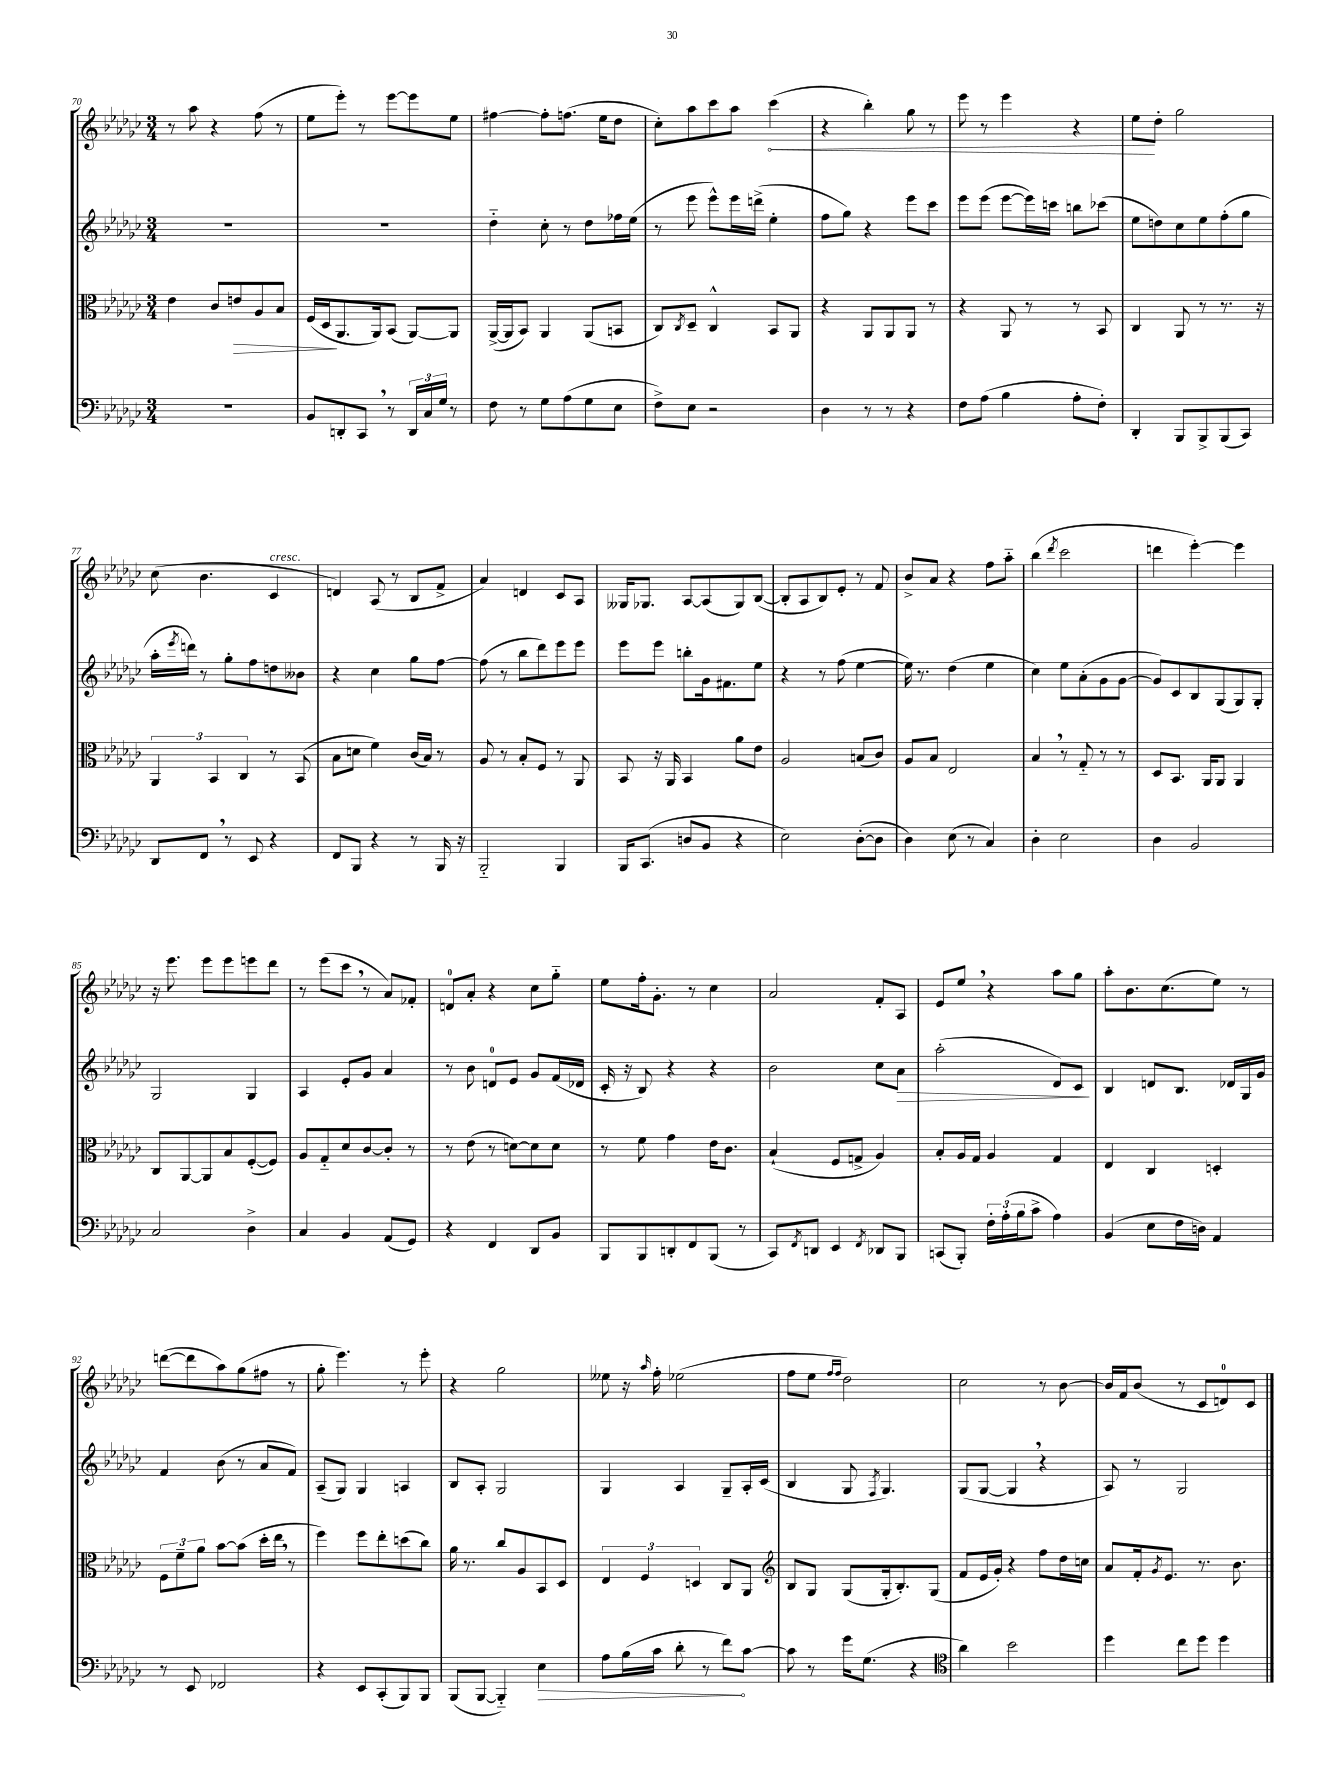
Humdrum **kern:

**kern	**dynam	**kern	**dynam	**kern	**dynam	**kern	**dynam
*part4	*part4	*part3	*part3	*part2	*part2	*part1	*part1
*staff4	*staff4	*staff3	*staff3	*staff2	*staff2	*staff1	*staff1
*clefF4	*	*clefC3	*	*clefG2	*	*clefG2	*
*k[b-e-a-d-g-c-]	*	*k[b-e-a-d-g-c-]	*	*k[b-e-a-d-g-c-]	*	*k[b-e-a-d-g-c-]	*
*M3/4	*	*M3/4	*	*M3/4	*	*M3/4	*
=70	=70	=70	=70	=70	=70	=70	=70
2.r	.	4e-\	.	2.r	.	8r	.
.	.	.	.	.	.	8aa-\	.
.	.	8c-/L	.	.	.	4r	.
!	!	!	!LO:HP:b	!	!	!	!
.	.	8en/	>	.	.	.	.
.	.	8A-/	.	.	.	(8ff\	.
.	.	8B-/J	.	.	.	8r	.
=71	=71	=71	=71	=71	=71	=71	=71
8BB-/L	.	(16F/LL	.	2.r	.	8ee-\L	.
.	.	16D-/J	.	.	.	.	.
8DDn'/	.	8.AA-/	]	.	.	8eee-'\J)	.
8CC-,/J	.	.	.	.	.	8r	.
.	.	16AA-/k)	.	.	.	.	.
8r	.	(8BB-/J	.	.	.	[8eee-\L	.
24DD/LL	.	[8AA-/L)	.	.	.	8eee-\]	.
24C-/	.	.	.	.	.	.	.
24G-/JJ	.	.	.	.	.	.	.
8r	.	8AA-/J]	.	.	.	8ee-\J	.
=72	=72	=72	=72	=72	=72	=72	=72
8F\	.	([16AA-^/LL	.	4dd-\	.	[4ff#X\	.
.	.	16AA-/J]	.	.	.	.	.
8r	.	8BB-/J)	.	.	.	.	.
8G-\L	.	4AA-/	.	8cc-'\	.	8ff#'\L]	.
(8A-\	.	.	.	8r	.	(8.ffn\J	.
8G-\	.	(8AA-/L	.	8dd-\L	.	.	.
.	.	.	.	.	.	16ee-\KL	.
8E-\J	.	8BBn/J	.	16ff-X\L	.	8dd-\J	.
.	.	.	.	(16ee-\JJ	.	.	.
=73	=73	=73	=73	=73	=73	=73	=73
8F^\L)	.	8C-/L)	.	8r	.	8cc-'\L)	.
.	.	8qC-/	.	.	.	.	.
8E-\J	.	8D-~/J	.	8eee-\	.	8aa-\	.
2r	.	4C-^^/	.	8eee-^^\L)	.	8ccc-\	.
.	.	.	.	16eee-\L	.	8aa-\J	.
.	.	.	.	(16dddn^\JJ	.	.	.
!	!	!	!	!	!	!	!LO:HP:b
.	.	8BB-/L	.	4ee-'\	.	(4ccc-\	<
.	.	8AA-/J	.	.	.	.	.
=74	=74	=74	=74	=74	=74	=74	=74
4D-\	.	4r	.	8ff\L	.	4r	.
.	.	.	.	8gg-\J)	.	.	.
8r	.	8AA-/L	.	4r	.	4bb-'\)	.
8r	.	8AA-/	.	.	.	.	.
4r	.	8AA-/J	.	8eee-\L	.	8gg-\	.
.	.	8r	.	8ccc-\J	.	8r	.
=75	=75	=75	=75	=75	=75	=75	=75
8F\L	.	4r	.	8eee-\L	.	8eee-\	.
(8A-\J	.	.	.	(8eee-\J	.	8r	.
4B-\	.	8AA-/	.	[8eee-\L	.	4eee-\	.
.	.	8r	.	16eee-\L])	.	.	.
.	.	.	.	16cccn\JJ	.	.	.
8A-'\L	.	8r	.	8bbn\L	.	4r	.
8F'\J)	.	8BB-/	.	(8ccc-X\J	.	.	.
=76	=76	=76	=76	=76	=76	=76	=76
4DD-'/	.	4C-/	.	8ee-\L	.	8ee-\L	.
.	.	.	.	8ddn\)	.	8dd-'\J	[
8BBB-/L	.	8AA-/	.	8cc-\	.	2gg-\	.
8BBB-^/	.	8r	.	8ee-\	.	.	.
(8BBB-/	.	8.r	.	(8ff'\	.	.	.
8CC-/J)	.	.	.	8gg-\J	.	.	.
.	.	16r	.	.	.	.	.
!!LO:LB:g=z
=77	=77	=77	=77	=77	=77	=77	=77
8DD-/L	.	6AA-/	.	16aa-'\LL	.	(8cc-\	.
.	.	.	.	8qeee-/	.	.	.
.	.	.	.	16dddn\JJ)	.	.	.
8FF,/J	.	.	.	8r	.	4.b-\	.
.	.	6BB-/	.	.	.	.	.
8r	.	.	.	8gg-'\L	.	.	.
.	.	6C-/	.	.	.	.	.
8EE-/	.	.	.	8ff\	.	.	.
!	!	!	!	!	!	!LO:TX:a:i:t=cresc.	!
4r	.	8r	.	8ddn\	.	4c-/	.
.	.	(8BB-/	.	8b--X\J	.	.	.
=78	=78	=78	=78	=78	=78	=78	=78
8FF/L	.	8B-\L	.	4r	.	4dn/)	.
8BBB-/J	.	8dn\J	.	.	.	.	.
4r	.	4f\)	.	4cc-\	.	(8A-/	.
.	.	.	.	.	.	8r	.
8r	.	(16c-/LL	.	8gg-\L	.	8B-/L	.
.	.	16B-/JJ)	.	.	.	.	.
16BBB-/	.	8r	.	[8ff\J	.	8f^/J	.
16r	.	.	.	.	.	.	.
=79	=79	=79	=79	=79	=79	=79	=79
2BBB-/	.	8A-/	.	(8ff\]	.	4a-/)	.
.	.	8r	.	8r	.	.	.
.	.	8B-'/L	.	8bb-\L	.	4dn/	.
.	.	8F/J	.	8ddd-\)	.	.	.
4BBB-/	.	8r	.	8eee-\	.	8c-/L	.
.	.	8AA-/	.	8eee-\J	.	8A-/J	.
=80	=80	=80	=80	=80	=80	=80	=80
16BBB-/KL	.	8BB-/	.	8eee-\L	.	16G--X/KL	.
(8.CC-/J	.	.	.	.	.	8.G-X/J	.
.	.	16r	.	8eee-\J	.	.	.
.	.	16AA-/	.	.	.	.	.
8Dn/L	.	4BB-/	.	8bbn'\L	.	[8A-/L	.
8BB-/J	.	.	.	16g-\k	.	(8A-/]	.
.	.	.	.	8.f#X\	.	.	.
4r	.	8a-\L	.	.	.	8G-/)	.
.	.	8e-\J	.	8ee-\J	.	([8B-/J	.
=81	=81	=81	=81	=81	=81	=81	=81
2E-\)	.	2A-/	.	4r	.	8B-'/L]	.
.	.	.	.	.	.	8A-/	.
.	.	.	.	8r	.	8B-/)	.
.	.	.	.	(8ff\	.	8e-'/J	.
([8D-'\L	.	(8Bn/L	.	[4ee-\	.	8r	.
8D-\J]	.	8c-/J)	.	.	.	8f/	.
=82	=82	=82	=82	=82	=82	=82	=82
4D-\)	.	8A-/L	.	16ee-\])	.	8b-^/L	.
.	.	.	.	8.r	.	.	.
.	.	8B-/J	.	.	.	8a-/J	.
(8E-\	.	2E-/	.	(4dd-\	.	4r	.
8r	.	.	.	.	.	.	.
4C-/)	.	.	.	4ee-\	.	8ff\L	.
.	.	.	.	.	.	8aa-\J	.
=83	=83	=83	=83	=83	=83	=83	=83
4D-'\	.	4B-,/	.	4cc-\)	.	(4bb-\	.
.	.	.	.	.	.	8qddd-/	.
2E-\	.	8r	.	8ee-\L	.	2ccc-\	.
.	.	8G-/	.	(8a-'\	.	.	.
.	.	8r	.	8g-\	.	.	.
.	.	8r	.	[8g-\J	.	.	.
=84	=84	=84	=84	=84	=84	=84	=84
4D-\	.	8D-/L	.	8g-/L])	.	4dddn\	.
.	.	8.BB-/J	.	8c-/	.	.	.
2BB-/	.	.	.	8B-/	.	[4eee-'\)	.
.	.	16AA-/KL	.	.	.	.	.
.	.	8AA-/J	.	(8G-/	.	.	.
.	.	4AA-/	.	8G-/)	.	4eee-\]	.
.	.	.	.	8G-'/J	.	.	.
!!LO:LB:g=z
=85	=85	=85	=85	=85	=85	=85	=85
2C-/	.	8C-/L	.	2G-/	.	16r	.
.	.	.	.	.	.	8.eee-\	.
.	.	[8AA-/	.	.	.	.	.
.	.	8AA-/]	.	.	.	8eee-\L	.
.	.	8B-/	.	.	.	8eee-\	.
4D-^\	.	([8F'/	.	4G-/	.	8eeen\	.
.	.	8F/J])	.	.	.	8ddd-\J	.
=86	=86	=86	=86	=86	=86	=86	=86
4C-/	.	8A-/L	.	4A-/	.	8r	.
.	.	8G-/	.	.	.	(8eee-\L	.
4BB-/	.	8d-/	.	8e-'/L	.	8ccc-,\J	.
.	.	[8c-/	.	8g-/J	.	8r	.
(8AA-/L	.	8c-'/J]	.	4a-/	.	8a-/L)	.
8GG-/J)	.	8r	.	.	.	8f-X'/J	.
=87	=87	=87	=87	=87	=87	=87	=87
4r	.	8r	.	8r	.	8dn/L	.
.	.	(8e-\	.	8b-\	.	8a-'/J	.
4FF/	.	8r	.	8dn/L	.	4r	.
.	.	[8dn\L)	.	8e-/J	.	.	.
8DD-/L	.	8d\]	.	8g-/L	.	8cc-\L	.
8BB-/J	.	8d\J	.	(16f/L	.	8gg-\J	.
.	.	.	.	16d-X/JJ	.	.	.
=88	=88	=88	=88	=88	=88	=88	=88
8BBB-/L	.	8r	.	16c-'/	.	8ee-\L	.
.	.	.	.	16r	.	.	.
8BBB-/	.	8f\	.	8B-/)	.	16ff'\k	.
.	.	.	.	.	.	8.g-'\J	.
8DDn'/	.	4g-\	.	4r	.	.	.
8FF/	.	.	.	.	.	8r	.
(8BBB-/J	.	16e-\KL	.	4r	.	4cc-\	.
.	.	8.c-\J	.	.	.	.	.
8r	.	.	.	.	.	.	.
=89	=89	=89	=89	=89	=89	=89	=89
8CC-/L)	.	(4B-`/	.	2b-\	.	2a-/	.
8qFF/	.	.	.	.	.	.	.
8DDn/J	.	.	.	.	.	.	.
4EE-/	.	8F/L	.	.	.	.	.
.	.	8Gn^/J	.	.	.	.	.
8qFF/	.	.	.	.	.	.	.
8DD-X/L	.	4A-/)	.	8cc-\L	.	8f'/L	.
!	!	!	!	!	!LO:HP:b	!	!
8BBB-/J	.	.	.	8a-\J	>	8A-/J	.
=90	=90	=90	=90	=90	=90	=90	=90
(8CCn/L	.	8B-'/L	.	(2aa-'\	.	8e-/L	.
8BBB-'/J)	.	16A-/L	.	.	.	8ee-,/J	.
.	.	16G-/JJ	.	.	.	.	.
24F'\LL	.	4A-/	.	.	.	4r	.
(24A-'\	.	.	.	.	.	.	.
24B-\J	.	.	.	.	.	.	.
8c-^\J	.	.	.	.	.	.	.
4A-\)	.	4G-/	.	8d-/L)	.	8aa-\L	.
.	.	.	.	8c-/J	.	8gg-\J	.
.	.	.	.	.	]	.	.
=91	=91	=91	=91	=91	=91	=91	=91
(4BB-/	.	4E-/	.	4B-/	.	8aa-'\L	.
.	.	.	.	.	.	8.b-\	.
8E-\L	.	4C-/	.	8dn/L	.	.	.
.	.	.	.	.	.	(8.cc-\	.
16F\L	.	.	.	8.B-/J	.	.	.
16Dn\JJ)	.	.	.	.	.	.	.
4AA-/	.	4Dn'/	.	.	.	8ee-\J)	.
.	.	.	.	16d-X/LL	.	.	.
.	.	.	.	16G-/	.	8r	.
.	.	.	.	16g-/JJ	.	.	.
!!LO:LB:g=z
=92	=92	=92	=92	=92	=92	=92	=92
8r	.	12F\L	.	4f/	.	([8dddn\L	.
.	.	12f~\	.	.	.	.	.
8EE-/	.	.	.	.	.	8ddd\]	.
.	.	12a-\J	.	.	.	.	.
2FF-X/	.	[8b-\L	.	(8b-\	.	8aa-\)	.
.	.	(8b-\J]	.	8r	.	(8gg-\	.
.	.	16dd-'\LL	.	8a-/L	.	8ff#X\J	.
.	.	16ee-,\JJ	.	.	.	.	.
.	.	8r	.	8f/J)	.	8r	.
=93	=93	=93	=93	=93	=93	=93	=93
4r	.	4ff\)	.	(8A-~/L	.	8gg-'\	.
.	.	.	.	8G-/J)	.	4.eee-\)	.
8EE-/L	.	8ff\L	.	4G-/	.	.	.
(8CC-'/	.	8ee-'\	.	.	.	.	.
8BBB-/)	.	(8ddn\	.	4An/	.	8r	.
8BBB-/J	.	8cc-\J)	.	.	.	8eee-'\	.
=94	=94	=94	=94	=94	=94	=94	=94
(8BBB-/L	.	16a-\	.	8B-/L	.	4r	.
.	.	8.r	.	.	.	.	.
[8BBB-/J	.	.	.	8A-'/J	.	.	.
4BBB-/])	.	8cc-/L	.	2G-/	.	2gg-\	.
.	.	8A-/	.	.	.	.	.
!	!LO:HP:b	!	!	!	!	!	!
4E-\	>	8BB-/	.	.	.	.	.
.	.	8D-/J	.	.	.	.	.
=95	=95	=95	=95	=95	=95	=95	=95
8A-\L	.	6E-/	.	4G-/	.	8ee--X\	.
(16B-\L	.	.	.	.	.	16r	.
.	.	6F/	.	.	.	.	.
.	.	.	.	.	.	16qqaa-/	.
16c-\JJ	.	.	.	.	.	16ff'\	.
8d-'\	.	.	.	4A-/	.	(2ee-X\	.
.	.	6Dn/	.	.	.	.	.
8r	.	.	.	.	.	.	.
8f\L)	.	8C-/L	.	8G-~/L	.	.	.
[8c-\J	]	8AA-/J	.	16A-'/L	.	.	.
.	.	.	.	(16c-/JJ	.	.	.
=96	=96	=96	=96	=96	=96	=96	=96
*	*	*clefG2	*	*	*	*	*
8c-\]	.	8B-/L	.	4B-/	.	8ff\L	.
8r	.	8G-/J	.	.	.	8ee-\J	.
.	.	.	.	.	.	16qqff/LL	.
.	.	.	.	.	.	16qqff/JJ	.
16g-\KL	.	(8G-/L	.	8G-/	.	2dd-\)	.
(8.G-\J	.	.	.	.	.	.	.
.	.	.	.	8qF/	.	.	.
.	.	16G-'/k	.	4.G-/)	.	.	.
.	.	8.B-'/)	.	.	.	.	.
4r	.	.	.	.	.	.	.
.	.	(8G-/J	.	.	.	.	.
=97	=97	=97	=97	=97	=97	=97	=97
*clefC4	*	*	*	*	*	*	*
4a-\)	.	8f/L	.	(8G-/L	.	2cc-\	.
.	.	16e-/L	.	[8G-/J	.	.	.
.	.	16g-'/JJ)	.	.	.	.	.
2b-\	.	4r	.	4G-,/]	.	.	.
.	.	8ff\L	.	4r	.	8r	.
.	.	16dd-\L	.	.	.	[8b-\	.
.	.	16ccn\JJ	.	.	.	.	.
=98	=98	=98	=98	=98	=98	=98	=98
4dd-\	.	8a-/L	.	8A-/)	.	16b-/LL]	.
.	.	.	.	.	.	16f/J	.
.	.	16f'/k	.	8r	.	(8b-/J	.
.	.	8qg-/	.	.	.	.	.
.	.	8.e-/J	.	.	.	.	.
8cc-\L	.	.	.	2G-/	.	8r	.
8dd-\J	.	8.r	.	.	.	8c-/L	.
4dd-\	.	.	.	.	.	8dn/)	.
.	.	8.b-\	.	.	.	.	.
.	.	.	.	.	.	8c-/J	.
==	==	==	==	==	==	==	==
*-	*-	*-	*-	*-	*-	*-	*-
